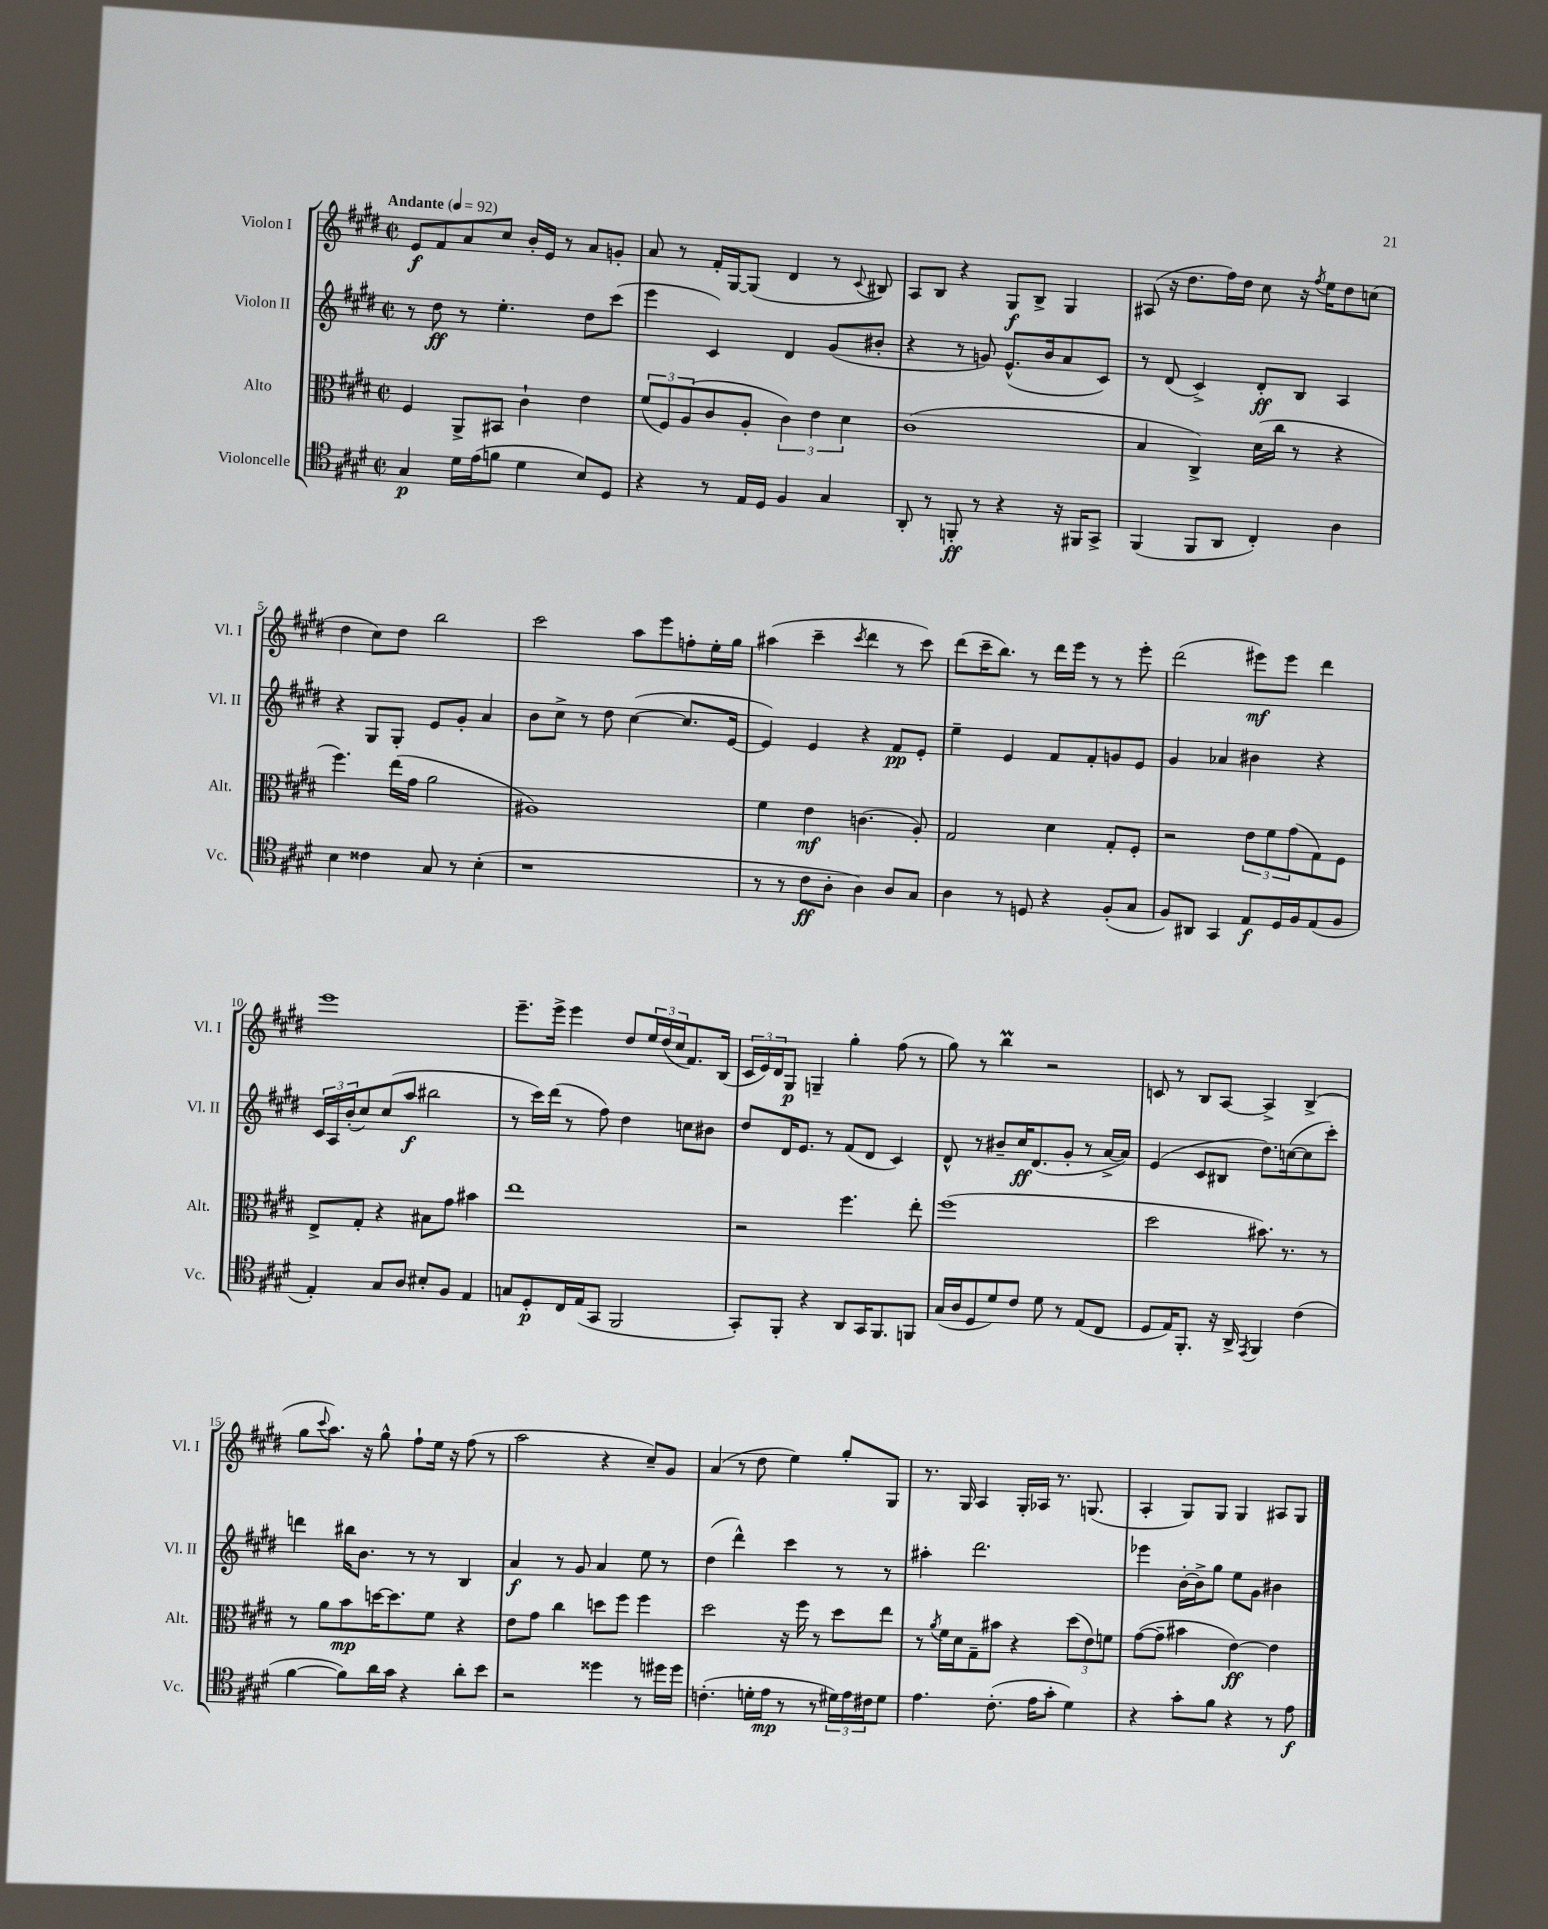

**kern	**kern	**kern	**kern
*staff4	*staff3	*staff2	*staff1
*clefC4	*clefC3	*clefG2	*clefG2
*k[f#c#g#d#]	*k[f#c#g#d#]	*k[f#c#g#d#]	*k[f#c#g#d#]
*M2/2	*M2/2	*M2/2	*M2/2
*met(c|)	*met(c|)	*met(c|)	*met(c|)
*MM92	*MM92	*MM92	*MM92
4G#	4F#	8r	8e
.	.	8dd#	8f#
16d#	8AA^	8r	8a
(16e	.	.	.
8f	8BB#	4.ee'	8cc#
4d#	4c#`	.	16b'
.	.	.	16e
.	.	.	8r
8B)	4e	8dd#	8a
8D#	.	(8ccc#	8g'
=	=	=	=
4r	(12f#	4eee	8a
.	12F#)	.	.
.	.	.	8r
.	(12A	.	.
8r	8c#	4c#)	16f#'
.	.	.	[16G#
16E	8A'	.	(8G#]
16D#	.	.	.
4F#	6c#)	4d#	4d#
.	6e	.	.
4G#	.	(8g#	8r
.	6d#	.	.
.	.	.	8qqc#
.	.	8b#'	8B#)
=	=	=	=
8AA'	(1c#	4r	8A
8r	.	.	8B
8FF'	.	8r	4r
8r	.	8g)	.
4r	.	(8.e^^	8G#
.	.	.	8B^
.	.	16b	.
16r	.	8a	4G#
16FF#	.	.	.
8GG#^	.	8c#)	.
=	=	=	=
(4FF#	4B	8r	(8A#
.	.	(8d#	16r
.	.	.	8.dd#
8FF#	4C#^)	4c#^)	.
8AA	.	.	16ff#)
.	.	.	16dd#
4C#')	(16d#	8d#'	8cc#
.	16cc#	.	.
.	8r	8B	16r
.	.	.	8qff#
.	.	.	16ee
4A	4r	4A	8dd#
.	.	.	(8cc
=	=	=	=
4B	4.ff#)	4r	4dd#
4c##	.	8G#	8cc#)
.	(16ee	8G#'	8dd#
.	16g#	.	.
8G#	2a	8e	2bb
8r	.	8g#'	.
(4B'	.	4a	.
=	=	=	=
1r	1A#)	8b	2ccc#
.	.	8cc#^	.
.	.	8r	.
.	.	8dd#	.
.	.	([4cc#	8aa
.	.	.	8eee
.	.	8.cc#]	8ff'
.	.	.	16ee'
.	.	[16e	16gg#
=	=	=	=
8r	4f#	4e])	(4aa#
8r	.	.	.
8c#	4e	4e	4ccc#~
8A'	.	.	.
.	.	.	8qccc#
4A)	(4.c	4r	4ddd#
8A	.	8f#	8r
8G#	8A')	8e'	8ccc#)
=	=	=	=
4A	2G#	4ee~	(8ddd#
.	.	.	16ccc#~
.	.	.	8.bb)
8r	.	4e	.
8D	.	.	8r
4r	4d#	8f#	16ddd#
.	.	.	16eee
.	.	8f#'	8r
(8F#'	8G#'	8g	8r
8G#	8F#'	8e	8eee'
=	=	=	=
8F#)	2r	4g#	(2ddd#
8AA#	.	.	.
4GG#	.	4a-	.
8E	12e	4b#	8eee#)
.	12f#	.	.
16D#	.	.	8eee#
.	(12g#	.	.
16F#	.	.	.
(8E	8G#)	4r	4ddd#
8F#	8F#	.	.
=	=	=	=
4E')	8E^	24c#	1eee
.	.	24A	.
.	.	(24b'	.
.	8G#'	8cc#)	.
8G#	4r	(8cc#	.
8A	.	8aa	.
8B#'	8B#	2bb#	.
8F#	8g#	.	.
4E	4b#	.	.
=	=	=	=
8G	1ee	8r	8.eee~
8D#'	.	16ccc#)	.
.	.	(16ddd#	16eee^
16C#	.	8r	4eee
(16E	.	.	.
8GG#	.	8ff#)	.
2FF#	.	4dd#	8dd#
.	.	.	24ee
.	.	.	(24dd#
.	.	.	24cc#
.	.	8cc	8.f#)
.	.	8b#	.
.	.	.	(16B
=	=	=	=
8GG#')	2r	8dd#	24c#
.	.	.	24e)
.	.	.	24d#
8FF#'	.	16d#	8G#
.	.	8.e	.
4r	.	.	4G~
.	.	8r	.
8AA	4.ff#	(8f#	4gg#'
16GG#	.	8d#	.
8.FF#	.	.	.
.	.	4c#)	(8ff#
8FF	8ee'	.	8r
=	=	=	=
(16G#	(1ff#	8d#^^	8gg#)
16A	.	.	.
8D#	.	8r	8r
8d#)	.	8b#~	4bb
8c#	.	16cc#	.
.	.	(8.d#	.
8d#	.	.	2r
8r	.	8g#'	.
(8E	.	8r	.
8C#	.	[16a^	.
.	.	16a])	.
=	=	=	=
8D#	2dd#	(4e	8c
16E)	.	.	8r
8.FF#'	.	.	.
.	.	8c#	8B
16r	.	8B#	[8A
16AA^	.	.	.
8qEE	.	.	.
4FF#	8.b#)	8.dd#)	4A^]
.	8.r	([16cc	.
(4c#	.	8cc]	(4B^
.	8r	8ccc#')	.
=	=	=	=
[4f#	8r	4ddd	8gg#
.	.	.	8qqccc#
.	8a	.	8.aa)
8f#])	8b	16bb#	.
.	.	8.b	16r
16a	[16dd	.	8gg#^^
16g#	8.dd]	.	.
4r	.	8r	8ff#`
.	8f#	8r	16ee
.	.	.	16r
8a'	4r	4B	(8ff#
8b	.	.	8r
=	=	=	=
2r	8e	4a	2aa
.	8g#	.	.
.	4cc#	8r	.
.	.	8g#	.
4dd##	8dd	4a	4r
.	8ff#	.	.
8r	4ff#	8ee	8cc#~)
16dd#	.	8r	8g#
16dd#	.	.	.
=	=	=	=
(4.c'	2dd#	(4dd#	(4a
.	.	4ddd#^^)	8r
16d'	.	.	8dd#
16e	.	.	.
8r	16r	4ccc#	4ee)
.	16ff#	.	.
8r	8r	.	.
24d#)	8dd#	8r	8gg#'
24e	.	.	.
24c#	.	.	.
8d#	8ee	8r	8G#
=	=	=	=
4.e	8r	4aa#'	8.r
.	8qa	.	.
.	16f#	.	.
.	16d#	.	16G#
.	8G#~	2.ddd#	4A
(8.c#'	8b#	.	.
.	4r	.	16G#'
16e	.	.	16A-
8g#'	.	.	8.r
4d#)	(12dd#	.	.
.	.	.	(8.G
.	12e)	.	.
.	12f	.	.
=	=	=	=
4r	([8g#	4eee-	4A'
.	8g#~]	.	.
8g#'	4b#	[16b'	8G#)
.	.	16b^]	.
8f#	.	8gg#	8G#
4r	[4e)	8ee	4G#
.	.	8g#	.
8r	4e]	4b#	8A#
8e	.	.	8G#
==	==	==	==
*-	*-	*-	*-
